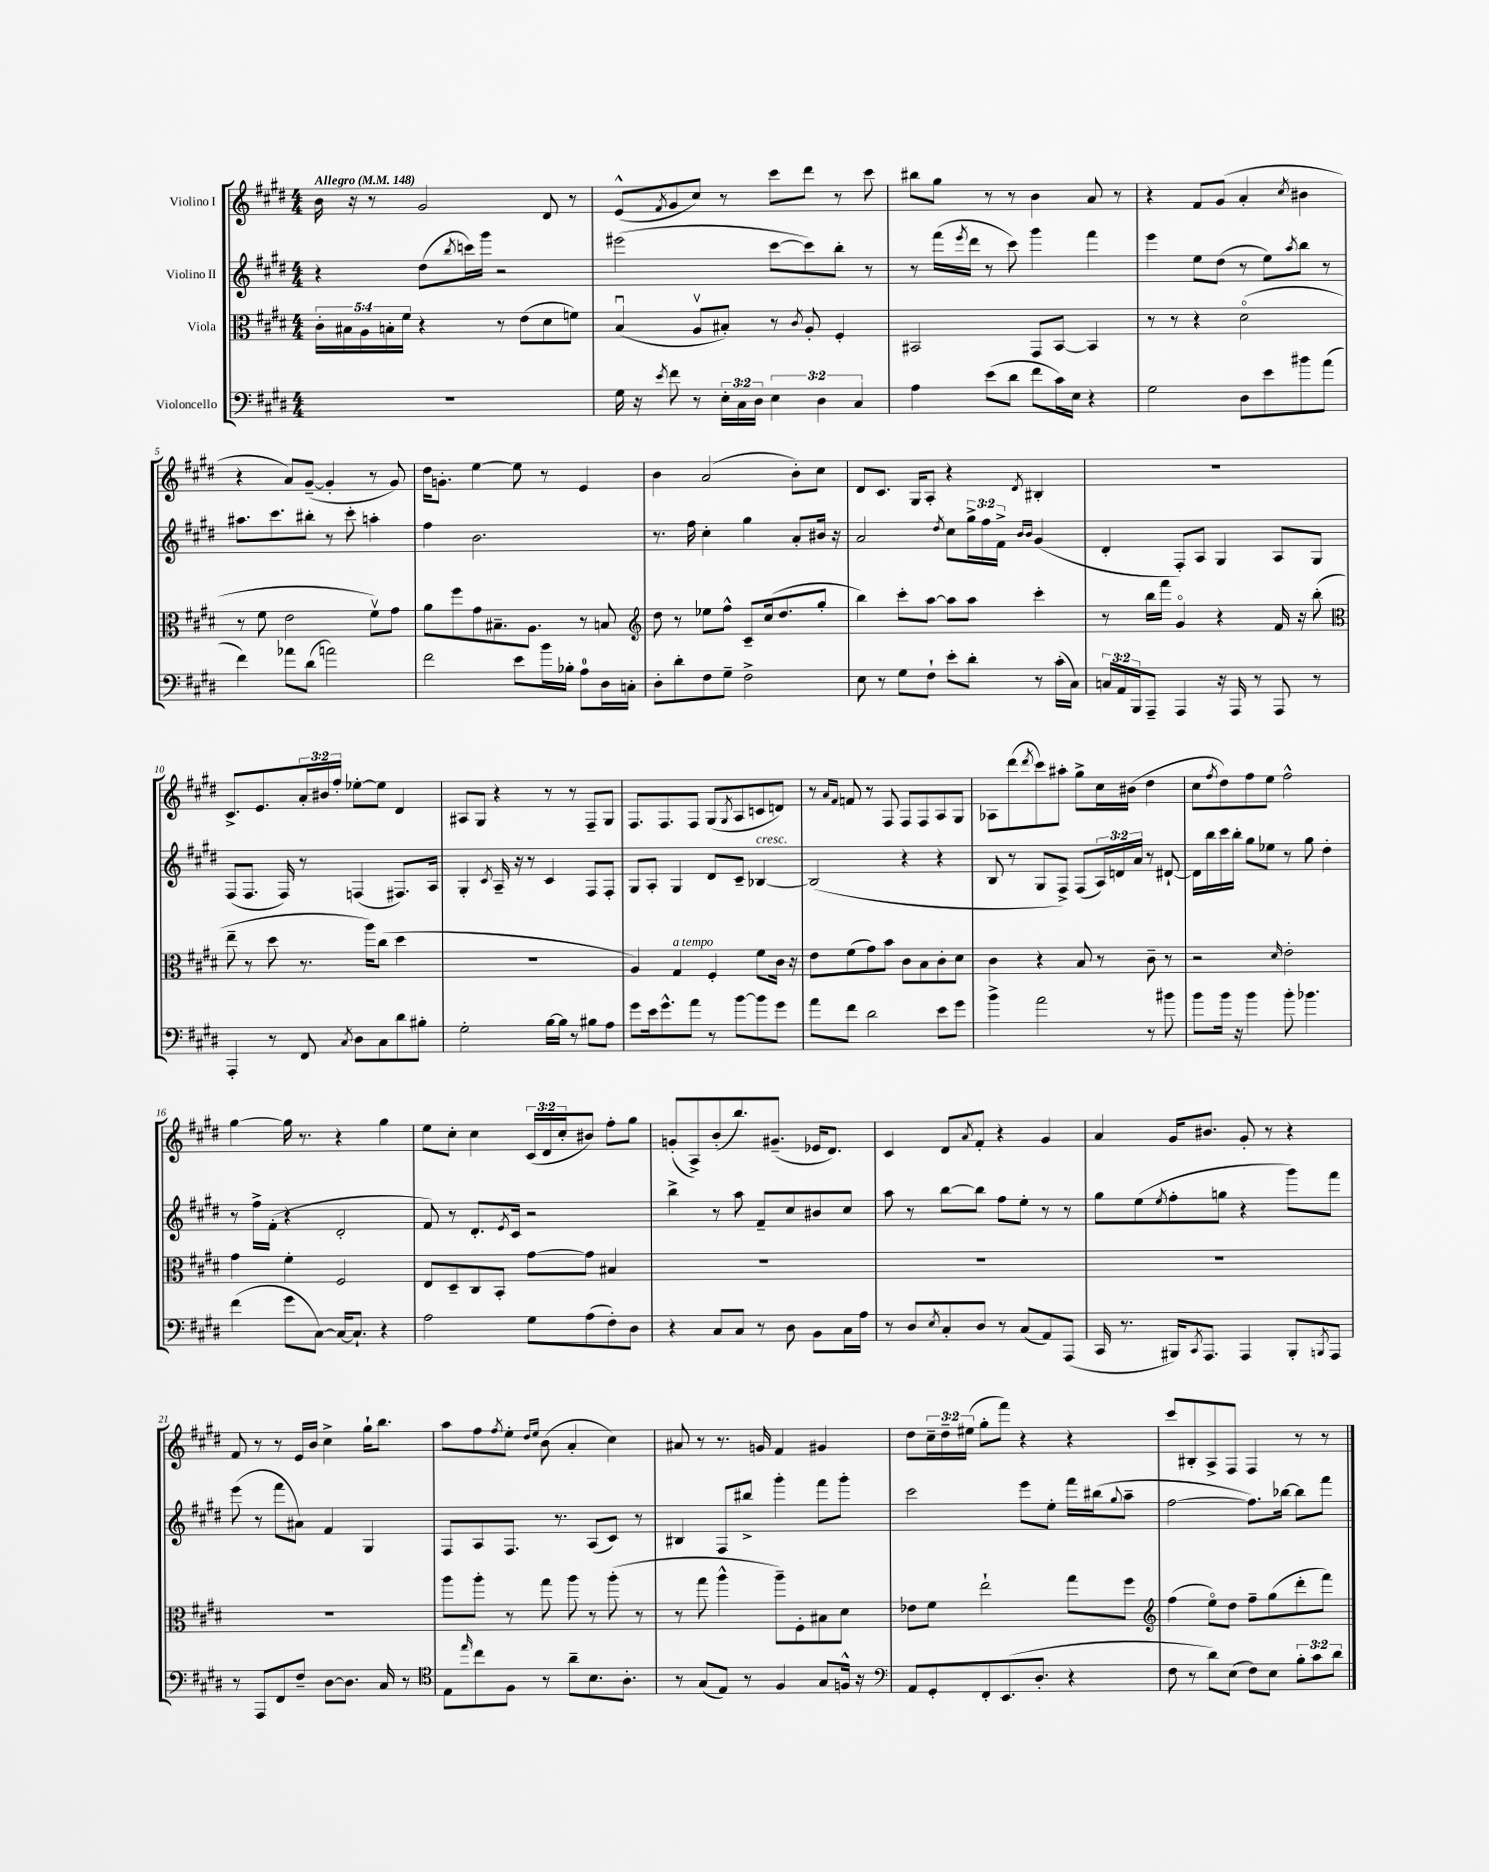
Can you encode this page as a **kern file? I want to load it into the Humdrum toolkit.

**kern	**kern	**kern	**kern
*part4	*part3	*part2	*part1
*staff4	*staff3	*staff2	*staff1
*I"Violoncello	*I"Viola	*I"Violino II	*I"Violino I
*clefF4	*clefC3	*clefG2	*clefG2
*k[f#c#g#d#]	*k[f#c#g#d#]	*k[f#c#g#d#]	*k[f#c#g#d#]
*M4/4	*M4/4	*M4/4	*M4/4
*MM148	*MM148	*MM148	*MM148
=1	=1	=1	=1
!	!	!	!LO:TX:a:B:t=Allegro
1r	20c#'\LL	4r	16b\
.	20B#X\	.	.
.	.	.	16r
.	20A\	.	.
.	.	.	8r
.	20Bn'\	.	.
.	20f#\JJ	.	.
.	4r	(8dd#\L	2g#/
.	.	8qbb/	.
.	.	16cccn\L)	.
.	.	16ggg#\JJ	.
.	8r	2r	.
.	(8e\L	.	.
.	8d#\	.	8d#/
.	8fn\J)	.	8r
=2	=2	=2	=2
16G#\	(4Bu/	(2eee#X\	(8e^^/L
16r	.	.	.
8qe/	.	.	8qf#/
8f#\	.	.	8g#/
8r	8Av/L	.	8cc#/J)
24E'\LL	8B#X'/J)	.	8r
24C#\	.	.	.
24D#\JJ	.	.	.
6E\	8r	[8ccc#\L	8ccc#\L
.	8qc#/	.	.
.	8A'/	8ccc#\])	8ddd#\J
6D#\	.	.	.
.	4F#'/	8bb'\J	8r
6C#/	.	.	.
.	.	8r	8ccc#\
=3	=3	=3	=3
4A\	2BB#X/	8r	8bb#X\L
.	.	(16fff#\LL	8gg#\J
.	.	8qeee/	.
.	.	16ddd#\JJ	.
(8e\L	.	8r	8r
8d#\J	.	8ccc#\)	8r
8f#\L	8GG#/L	4ggg#\	4b\
16c#\L)	[8BB#/J	.	.
16E\JJ	.	.	.
4r	4BB#/]	4fff#\	8a/
.	.	.	8r
=4	=4	=4	=4
2G#\	8r	4eee\	4r
.	8r	.	.
.	4r	8ee\L	8f#/L
.	.	(8dd#\J	(8g#/J
8D#\L	(2d#\	8r	4a'/
8e\	.	8ee\L)	.
.	.	8qaa/	8qcc#/
8b#X\	.	8bb\J	4b#X\
(8a\J	.	8r	.
!!LO:LB:g=z
=5	=5	=5	=5
4f#\)	8r	8.aa#X\L	4r
.	8f#\	.	.
.	.	8.ccc#\	.
8a-X\L	2e\	.	8a/L)
(8d#\J	.	8bb#X'\J	([8g#~/J
2an\)	.	8r	4g#'/]
.	.	8ccc#'\	.
.	8f#v\L)	4aan'\	8r
.	8g#\J	.	8g#/)
=6	=6	=6	=6
2f#\	8a\L	4ff#\	16dd#\KL
.	.	.	8.gn'\J
.	8ff#\	.	.
.	8g#\	2.b\	[4ee\
.	8.B#X~\	.	.
8e\L	.	.	8ee\]
.	8.A\J	.	.
16b\L	.	.	8r
16B-X'\JJ	.	.	.
8A\L	8r	.	4e/
16D#\L	8Bn/	.	.
16Cn'\JJ	.	.	.
=7	=7	=7	=7
*	*clefG2	*	*
8D#'\L	8dd#\	8.r	4b\
8d#'\	8r	.	.
.	.	16ff#\	.
8F#\	8ee-X\L	4cc#'\	(2a/
8G#~\J	8ff#^^\J	.	.
2F#^\	8c#~/L	4gg#\	.
.	(16cc#/k	.	.
.	8.dd#/	.	.
.	.	8a'/L	8b'\L)
.	8gg#'/J	16b#X/Jk	8cc#\J
.	.	16r	.
=8	=8	=8	=8
8E\	4bb\)	2a/	8d#/L
8r	.	.	8.c#/J
8G#\L	8ccc#'\L	.	.
.	.	.	16G#/KL
8F#`\J	[8aa\J	.	8A'/J
.	.	8qdd#/	.
8e'\L	8aa\L]	8cc#\L	4r
8d#'\J	8aa\J	24gg#^\L	.
.	.	24ff#\	.
.	.	24f#^\JJ	.
.	.	16qqb/LL	.
.	.	16qqb/JJ	8qd#/
8r	4ccc#'\	(4g#/	4B#X'/
(16c#'\LL	.	.	.
16C#\JJ)	.	.	.
=9	=9	=9	=9
24Cn/LL	8r	4d#'/	1r
24AA/	.	.	.
24BBB/J	.	.	.
8AAA~/J	16bb\LL	.	.
.	16fff#\JJ	.	.
4AAA/	4g#/	8F#'/L)	.
.	.	8A/J	.
16r	4r	4G#/	.
16AAA/	.	.	.
8r	.	.	.
8AAA/	16f#/	8A/L	.
.	16r	.	.
8r	(8bb'\	8G#/J	.
!!LO:LB:g=z
=10	=10	=10	=10
*	*clefC3	*	*
4AAA'/	8ee~\	(8F#/L	8.c#^/L
.	8r	8.F#/J	.
.	.	.	8.e/
8r	8dd#\	.	.
.	.	16F#/)	.
8FF#/	8.r	8r	24a'/L
.	.	.	24b#X/
.	.	.	24ff#'/JJ
8qC#/	.	.	.
8D#\L	.	(4Fn/	[8ee-X'\L
.	16aa\KL)	.	.
8C#\	(8cc#\J	.	8ee-\J]
8d#\	4dd#\	8.F#X/L)	4d#/
8B#X'\J	.	.	.
.	.	16A/Jk	.
=11	=11	=11	=11
2G#'\	1r	4G#'/	8A#X/L
.	.	.	8G#/J
.	.	8qc#/	.
.	.	16A~/	4r
.	.	16r	.
.	.	8r	.
[16B\LL	.	4c#/	8r
16B\JJ]	.	.	.
8r	.	.	8r
8B#X\L	.	8F#/L	8F#~/L
8A\J	.	8F#'/J	8G#/J
=12	=12	=12	=12
8g#\L	4A/)	8G#/L	8.F#/L
16e\k	.	8A'/J	.
8.g#^^\	.	.	8.F#/
!	!LO:TX:a:i:t=a tempo	!	!
.	4G#/	4G#/	.
8a\J	.	.	8F#/J
8r	4F#'/	8d#/L	(8G#/L
.	.	.	8qG#/
[8b\L	.	8c#~/J	8A/
!	!	!LO:TX:a:i:t=cresc.	!
8b\]	8f#\L	[4B-X/	8cn/
8g#\J	16c#\Jk	.	8dn/J)
.	16r	.	.
=13	=13	=13	=13
8a\L	8e\L	(2B-/]	8r
.	.	.	16qqa/LL
.	.	.	16qqf#/JJ
8f#\J	(8f#\	.	8fn/
2d#\	8g#\)	.	8r
.	8b\J	.	8F#/
.	8c#\L	4r	8F#/L
.	8B\	.	8F#/
8e\L	8c#'\	4r	8A/
8g#\J	8d#\J	.	8G#/J
=14	=14	=14	=14
4b^\	4c#\	8B/	8A-X\L
.	.	8r	(8ddd#\
.	.	.	8qddd#/
2a\	4r	8G#/L	8ccc#\)
.	.	8F#^/J)	8aa#X'\J
.	8B/	(8F#/L	8gg#^\L
.	8r	24A/L)	16cc#\L
.	.	24dn/	.
.	.	.	(16b#X\JJ
.	.	24a/JJ	.
8r	8c#~\	8r	4dd#\
8b#X\	8r	[8d#X`/	.
=15	=15	=15	=15
8b\L	2r	16d#\LL]	8cc#\L
.	.	16bb\	.
.	.	.	8qff#/
16b\Jk	.	16ccc#\	8dd#\)
16r	.	16bb'\JJ	.
4b\	.	8gg#\L	8ff#\
.	.	8ee-X\J	8ee\J
.	16qqd#/	.	.
8b'\	2e'\	8r	2ff#^^\
4.b-X\	.	8gg#\	.
.	.	4dd#'\	.
!!LO:LB:g=z
=16	=16	=16	=16
(4f#\	4g#\	8r	[4gg#\
.	.	16ff#^\LL	.
.	.	(16f#'\JJ	.
8g#\L	4f#'\	4r	16gg#\]
.	.	.	8.r
[8C#\J)	.	.	.
16C#/KL_	2F#/	2d#'/	4r
8.C#`/J]	.	.	.
4r	.	.	4gg#\
=17	=17	=17	=17
2A\	8E/L	8f#/)	8ee\L
.	8D#~/	8r	8cc#'\J
.	8C#/	8.d#'/L	4cc#\
.	8BB'/J	.	.
.	.	8qe/	.
.	.	16c#/Jk	.
8G#\L	[8g#\L	2r	(24c#/LL
.	.	.	24d#/
.	.	.	24cc#'/J
(8A\	8g#\J]	.	8b#X/J)
8F#'\)	4B#X/	.	8ff#'\L
8D#\J	.	.	8gg#\J
=18	=18	=18	=18
4r	1r	4bb^\	(8gn'/L
.	.	.	8A^/)
8C#/L	.	8r	(8b'/
8C#/J	.	8aa\	8.bb/)
8r	.	8f#~/L	.
.	.	.	(8.g#X~/J
8D#\	.	8cc#/	.
8BB\L	.	8b#X/	16e-X/KL
.	.	.	8.d#/J)
16C#\L	.	8cc#/J	.
16A\JJ	.	.	.
=19	=19	=19	=19
8r	1r	8aa\	4c#/
8D#/L	.	8r	.
8qE/	.	.	.
8C#'/	.	[8bb\L	8d#/L
.	.	.	8qa/
8D#/J	.	8bb\J]	8f#'/J
8r	.	8ff#\L	4r
(8C#/L	.	8ee'\J	.
8AA/)	.	8r	4g#/
(8AAA/J	.	8r	.
=20	=20	=20	=20
16CC#/	1r	8gg#\L	4a/
8.r	.	.	.
.	.	(8ee\	.
.	.	8qee/	.
16BBB#X/KL)	.	8ff#'\	16g#/KL
8qCC#/	.	.	.
8.AAA/J	.	.	8.b#X/J
.	.	8ggn\J	.
4AAA/	.	4r	8g#'/
.	.	.	8r
8BBB#'/L	.	8ggg#\L)	4r
8qBBBn/	.	.	.
8AAA/J	.	8fff#\J	.
!!LO:LB:g=z
=21	=21	=21	=21
8r	1r	(8eee\	8f#/
8AAA/L	.	8r	8r
8FF#/	.	8fff#\L	8r
8F#~/J	.	8a#X\J)	16e/LL
.	.	.	16b/JJ
[8D#\L	.	4f#/	4cc#^\
8.D#\J]	.	.	.
.	.	4G#/	16gg#`\KL
16C#/	.	.	8.bb\J
8r	.	.	.
=22	=22	=22	=22
*clefC4	*	*	*
8E\L	8aa\L	8F#/L	8aa\L
16qqee/	.	.	.
8cc#\	8aa'\J	8A/	8ff#\
.	.	.	8qff#/
8F#\J	8r	8.F#/J	8ee'\J
.	.	.	16qqdd#/LL
.	.	.	16qqee/JJ
8r	8gg#\	.	(8b\
.	.	8.r	.
8a~\L	8aa\	.	4a'/
8.B\	8r	(8A/L	.
.	(8aa'\	8c#/J)	4cc#\)
8.A'\J	.	.	.
.	8r	8r	.
=23	=23	=23	=23
8r	8r	4B#X/	8a#X/
(8G#/L	8gg#\	.	8r
8E/J)	4aa^^\	8F#/L	8.r
8r	.	8bb#X^/J	.
.	.	.	16gn/
4F#/	8aa~\L)	4ggg#'\	4f#/
.	8F#'\	.	.
8G#/L	8B#X\	8fff#\L	4g#X/
16Fn^^/Jk	8d#\J	8ggg#'\J	.
16r	.	.	.
=24	=24	=24	=24
*clefF4	*	*	*
8AA/L	8e-X\L	2ccc#\	8dd#\L
8GG#'/	8f#\J	.	24cc#~\L
.	.	.	24dd#~\
.	.	.	(24ee#X\JJ
8FF#'/	2ee`\	.	8gg#'\L
(8.EE/	.	.	8fff#\J)
.	.	8eee\L	4r
8.D#'/J	.	.	.
.	.	8ee'\J	.
4r	8gg#\L	16fff#\LL	4r
.	.	(16bb#X\J	.
.	.	8qqgg#/	.
.	8ff#\J	8aa~\J	.
=25	=25	=25	=25
*	*clefG2	*	*
8F#\	(4ff#\	[2ff#\	8ccc#/L
8r	.	.	8B#X'/
8d#\L)	8ee\L)	.	8A^/
(8E\J	8dd#\J	.	8F#/J
8F#\L)	8ff#~\L	8.ff#\L])	4F#/
8E\J	(8gg#\	.	.
.	.	[16bb-X\Jk	.
12B'\L	8ddd#'\	8bb-\L]	8r
12c#\	.	.	.
.	8fff#\J)	8fff#\J	8r
12d#\J	.	.	.
==	==	==	==
*-	*-	*-	*-
